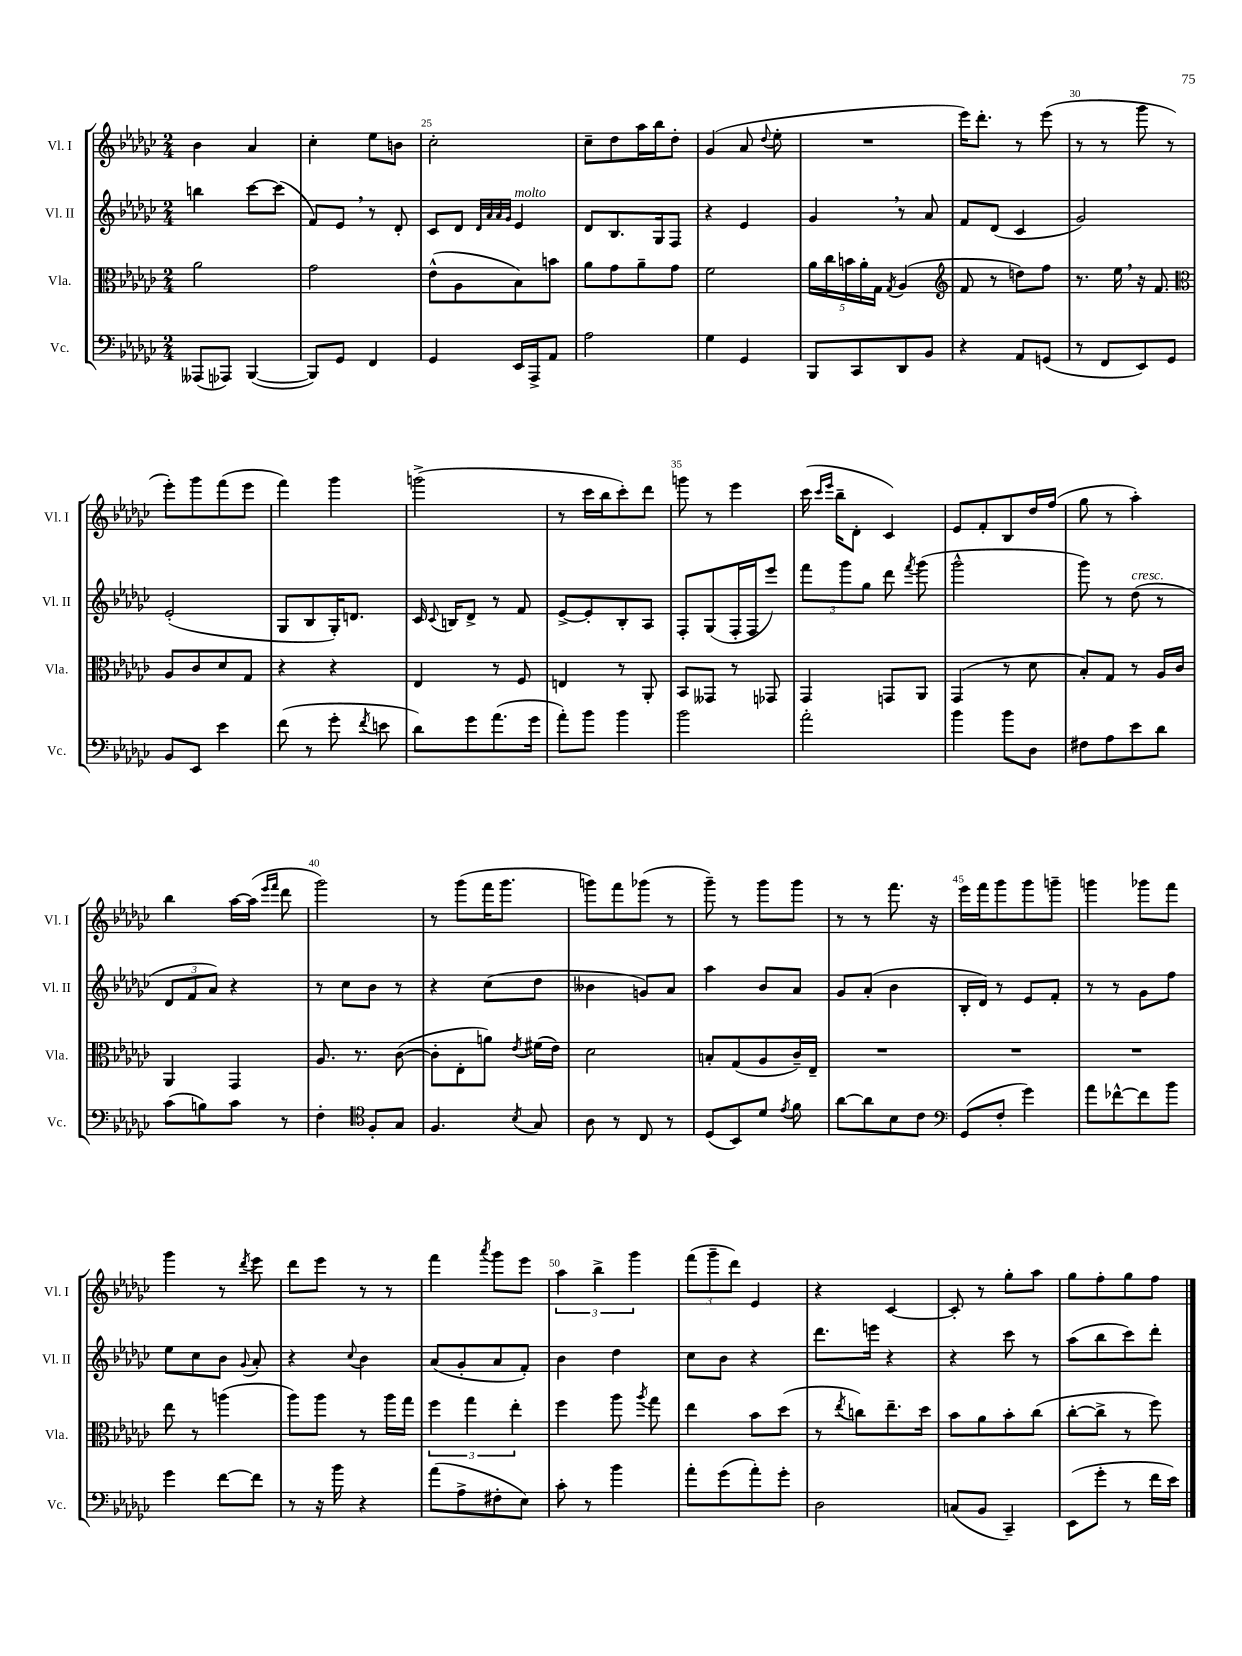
<<
\new StaffGroup <<
\new Staff = "s0" \with { instrumentName = "Vl. I" shortInstrumentName = "Vl. I" } {
    \clef treble \key ges \major \numericTimeSignature \time 2/4
    \autoBeamOff bes'4 aes'4 |
    ces''4-. ees''8[ b'8] |
    ces''2-. |
    ces''8[-- des''8 aes''16 bes''16 des''8]-. |
    ges'4( aes'8 \appoggiatura { des''8 } ees''8-. |
    R2 |
    ees'''16[) des'''8.]-. r8 ees'''8( |
    r8 r8 ges'''8 r8 |
    ees'''8[-.) ges'''8 f'''8( ees'''8] |
    f'''4) ges'''4 |
    g'''2->( |
    r8 ces'''16[ bes''16 ces'''8-.) des'''8] |
    g'''8 r8 ees'''4 |
    ces'''16( \grace { ces'''16[ ees'''16] } bes''16[-- des'8]-. ces'4) |
    ees'8[ f'8-. bes8 des''16 f''16]( |
    ges''8 r8 aes''4-.) |
    bes''4 aes''16[~ aes''16]( \grace { ees'''16[ f'''16] } des'''8 |
    ges'''2) |
    r8 ges'''8[( f'''16 ges'''8.] |
    g'''8[) f'''8 ges'''8]( r8 |
    ges'''8--) r8 ges'''8[ ges'''8] |
    r8 r8 f'''8. r16 |
    ees'''16[ f'''16 ges'''8 ges'''8 g'''8]-- |
    g'''4 ges'''8[ f'''8] |
    ges'''4 r8 \acciaccatura { des'''8 } ees'''8 |
    des'''8[ ees'''8] r8 r8 |
    f'''4 \acciaccatura { aes'''8 } ges'''8[ ees'''8] |
    \tuplet 3/2 { aes''4 bes''4-> ges'''4 } |
    \tuplet 3/2 { f'''8[( ges'''8-- des'''8]) } ees'4 |
    r4 ces'4~ |
    ces'8-. r8 ges''8[-. aes''8] |
    ges''8[ f''8-. ges''8 f''8] \bar "|." |
}
\new Staff = "s1" \with { instrumentName = "Vl. II" shortInstrumentName = "Vl. II" } {
    \clef treble \key ges \major \numericTimeSignature \time 2/4
    \autoBeamOff b''4 ces'''8[~ ces'''8]( |
    f'8[) ees'8] \breathe r8 des'8-. |
    ces'8[ des'8] \grace { des'32[ aes'32 aes'32 ges'32] } ees'4^\markup { \italic "molto" } |
    des'8[ bes8. ges16 f8] |
    r4 ees'4 |
    ges'4 \breathe r8 aes'8 |
    f'8[ des'8]( ces'4 |
    ges'2) |
    ees'2-.( |
    ges8[ bes8 ges16-.) d'8.] |
    ces'16 \appoggiatura { ces'8 } b16[ des'8]-> r8 f'8 |
    ees'8[~-> ees'8-. bes8-. aes8] |
    f8[-. ges8( f16-. f16 ees'''8]) |
    \tuplet 3/2 { f'''8[ ges'''8 ges''8] } des'''8 \acciaccatura { f'''8 } ges'''8( |
    ges'''2-^ |
    ges'''8) r8 des''8^\markup { \italic "cresc." }( r8 |
    \tuplet 3/2 { des'8[ f'8 aes'8]) } r4 |
    r8 ces''8[ bes'8] r8 |
    r4 ces''8[( des''8] |
    beses'4 g'8[) aes'8] |
    aes''4 bes'8[ aes'8] |
    ges'8[ aes'8]-.( bes'4 |
    bes16[-. des'16]) r8 ees'8[ f'8]-. |
    r8 r8 ges'8[ f''8] |
    ees''8[ ces''8 bes'8] \appoggiatura { ges'8 } aes'8-. |
    r4 \appoggiatura { ces''8 } bes'4 |
    aes'8[( ges'8-. aes'8 f'8]-.) |
    bes'4 des''4 |
    ces''8[ bes'8] r4 |
    des'''8.[ e'''16] r4 |
    r4 ces'''8 r8 |
    aes''8[( bes''8 ces'''8) des'''8]-. \bar "|." |
}
\new Staff = "s2" \with { instrumentName = "Vla." shortInstrumentName = "Vla." } {
    \clef alto \key ges \major \numericTimeSignature \time 2/4
    \autoBeamOff aes'2 |
    ges'2 |
    ees'8[-^( aes8 bes8) b'8] |
    aes'8[ ges'8 aes'8-- ges'8] |
    f'2 |
    \tuplet 5/4 { aes'16[ ces''16 b'16 aes'16-. ges16] } \acciaccatura { ges8 } aes4( |
    \clef treble f'8 r8 d''8[) f''8] |
    r8. ees''16 \breathe r16 f'8. |
    \clef alto aes8[ ces'8 des'8 ges8] |
    r4 r4 |
    ees4 r8 f8 |
    e4 r8 aes,8-. |
    bes,8[ geses,8] r8 ges,8 |
    ges,4 g,8[ aes,8] |
    ges,4( r8 des'8 |
    bes8[-.) ges8] r8 aes16[ ces'16] |
    aes,4 ges,4 |
    aes8. r8. ces'8~( |
    ces'8[-. ees8-. a'8]) \acciaccatura { ees'8 } fis'16[( ees'16]) |
    des'2 |
    b8[-. ges8( aes8 ces'16--) ees16]-- |
    R2 |
    R2 |
    R2 |
    ees''8 r8 a''4( |
    aes''8[) aes''8] r8 aes''16[ ges''16] |
    \tuplet 3/2 { f''4 ges''4 ees''4-. } |
    f''4 aes''8 \acciaccatura { aes''8 } ges''8 |
    ees''4 bes'8[ des''8]( |
    r8 \acciaccatura { ees''8 } c''8[) ees''8.-- des''16] |
    bes'8[ aes'8 bes'8-. ces''8]( |
    ces''8[~-. ces''8]-> r8 f''8) \bar "|." |
}
\new Staff = "s3" \with { instrumentName = "Vc." shortInstrumentName = "Vc." } {
    \clef bass \key ges \major \numericTimeSignature \time 2/4
    \autoBeamOff aeses,,8[( aes,,8]) bes,,4~( |
    bes,,8[) ges,8] f,4 |
    ges,4 ees,16[ aes,,16-> aes,8] |
    aes2 |
    ges4 ges,4 |
    bes,,8[ ces,8 des,8 bes,8] |
    r4 aes,8[ g,8]( |
    r8 f,8[ ees,8) ges,8] |
    bes,8[ ees,8] ees'4 |
    f'8( r8 ges'8-. \acciaccatura { f'8 } e'8 |
    des'8[) ges'8 aes'8.( ges'16] |
    aes'8[-.) bes'8] bes'4 |
    bes'2 |
    aes'2-. |
    bes'4 bes'8[ des8] |
    fis8[ aes8 ees'8 des'8] |
    ces'8[( b8) ces'8] r8 |
    f4-. \clef tenor f8[-. ges8] |
    f4. \acciaccatura { bes8 } ges8 |
    aes8 r8 ces8 r8 |
    des8[( bes,8) des'8] \acciaccatura { ees'8 } f'8 |
    aes'8[~ aes'8 bes8 ces'8] |
    \clef bass ges,8[( f8]-. ges'4) |
    aes'8[ fes'8~-^ fes'8 bes'8] |
    ges'4 f'8[~ f'8] |
    r8 r16 bes'16 r4 |
    aes'8[( aes8-> fis8-. ees8]) |
    ces'8-. r8 bes'4 |
    aes'8[-. ges'8( aes'8-.) ges'8]-. |
    des2 |
    c8[( bes,8] ces,4--) |
    ees,8[( ges'8]-. r8 f'16[ ees'16]) \bar "|." |
}
>>
>>
\layout { \context { \Score currentBarNumber = #23 \override BarNumber.break-visibility = ##(#f #t #t) barNumberVisibility = #(every-nth-bar-number-visible 5) } }
